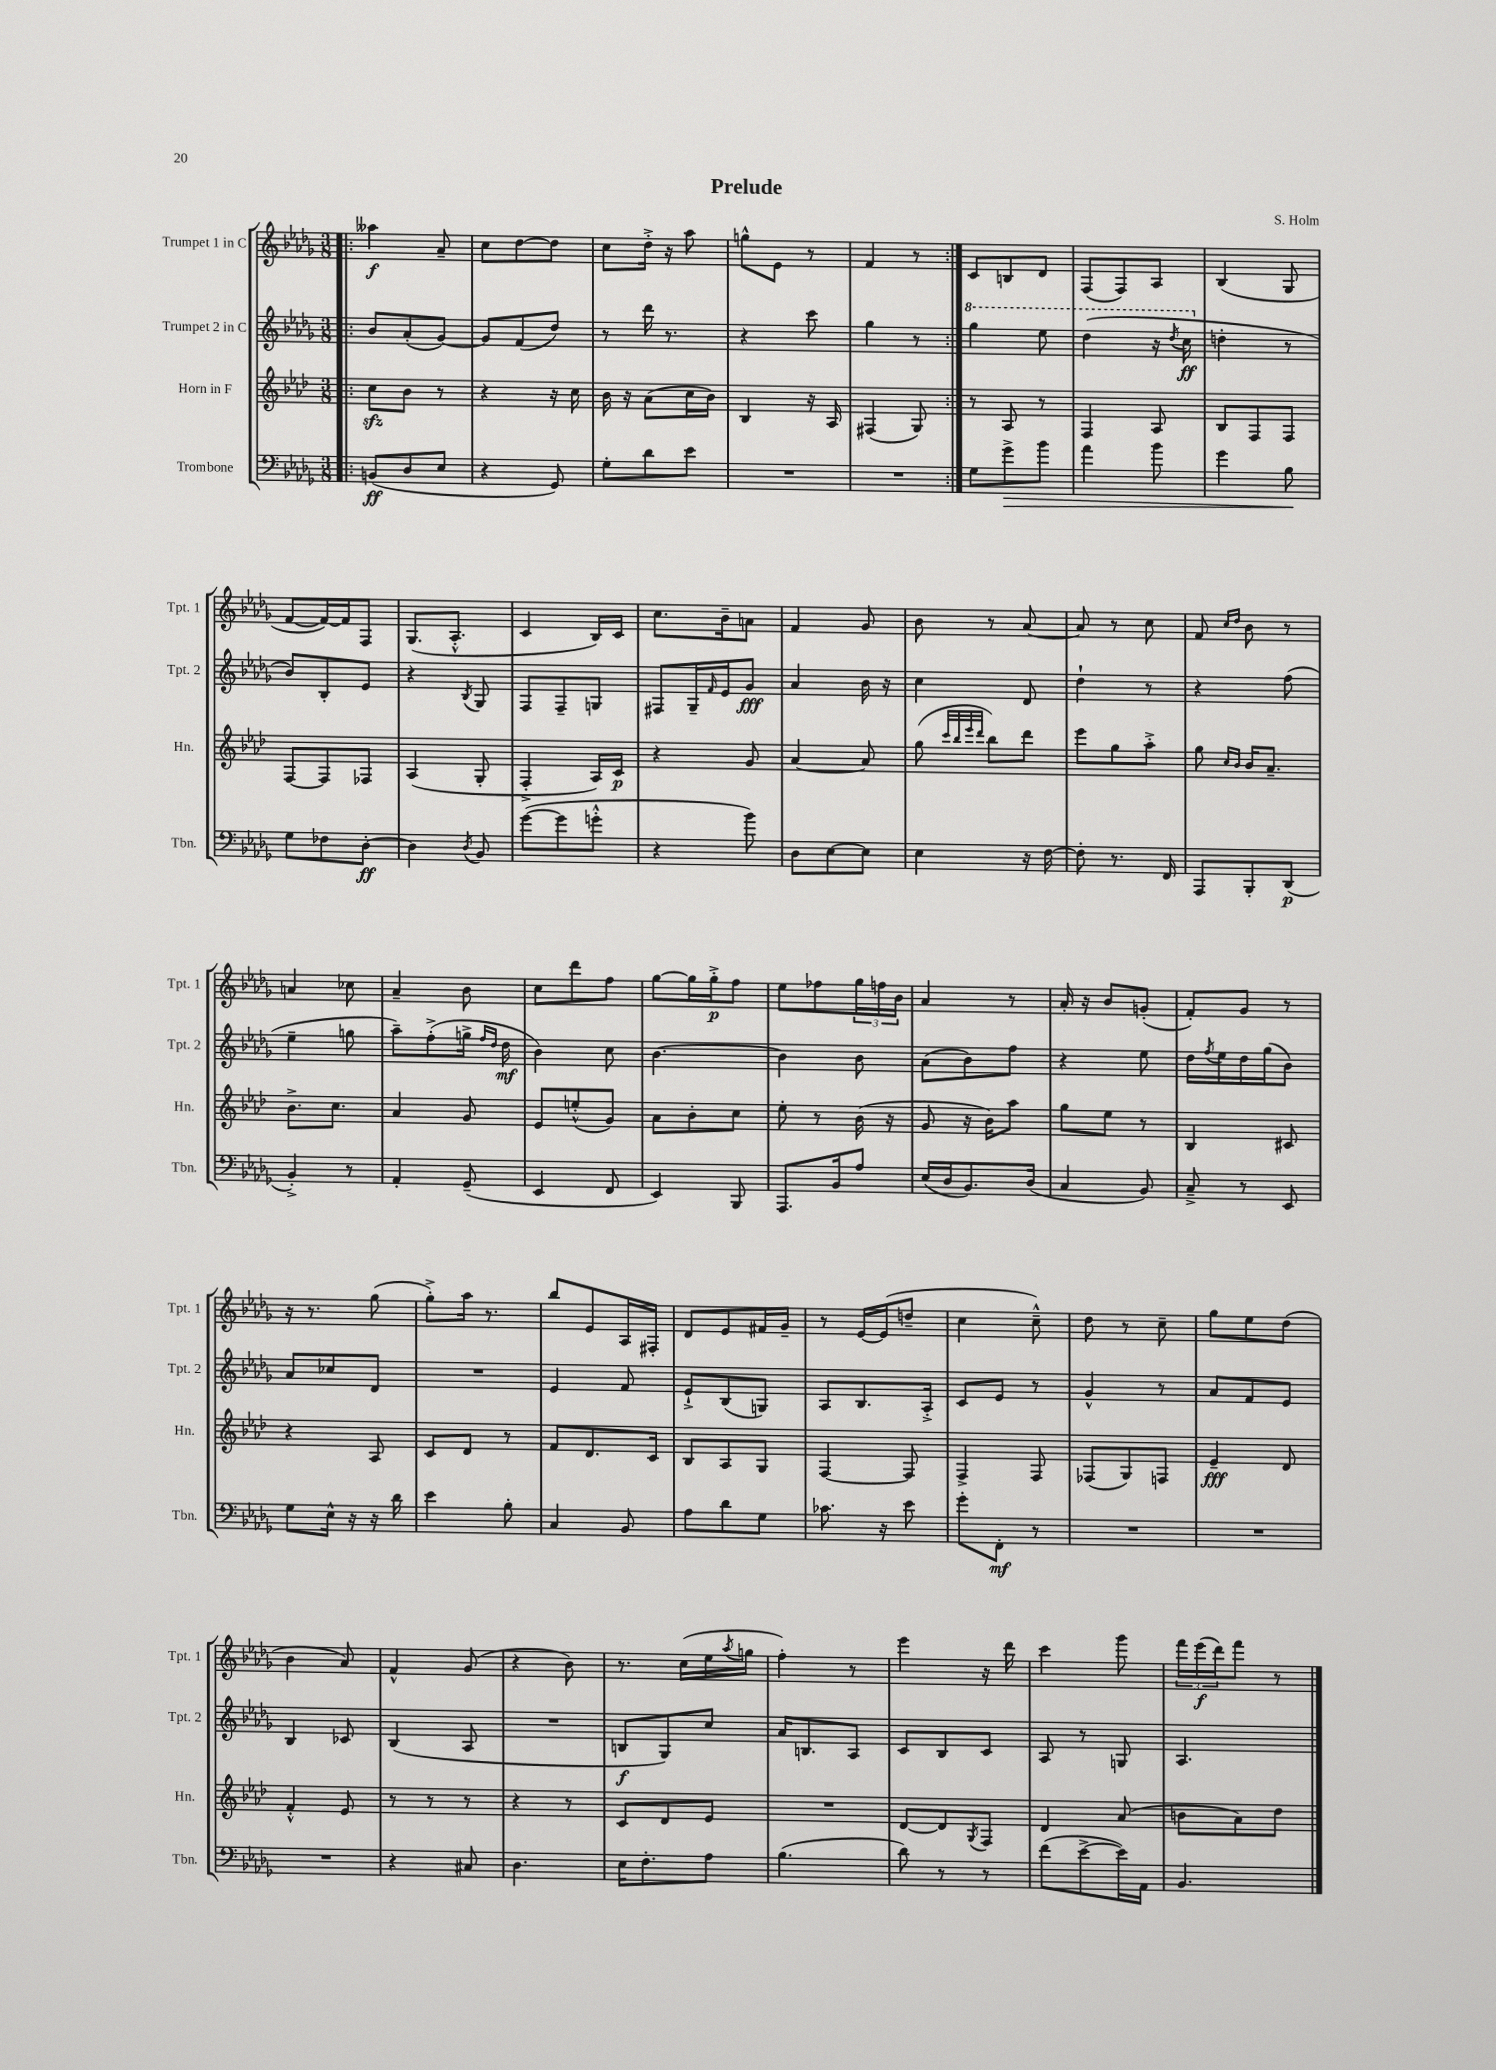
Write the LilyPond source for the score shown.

\header { title = "Prelude" composer = "S. Holm" }
<<
\new StaffGroup <<
\new Staff = "s0" \with { instrumentName = "Trumpet 1 in C" shortInstrumentName = "Tpt. 1" } {
    \clef treble \key des \major \numericTimeSignature \time 3/8
    \repeat volta 2 { \bar ".|:" aeses''4\f aes'8-- |
    c''8 des''8~ des''8 |
    c''8 des''16-.-> r16 aes''8 |
    g''8-^ ees'8 r8 |
    f'4 r8 | }
    c'8 b8 des'8 |
    f8( f8) aes8 |
    bes4( ges8 |
    f'8~ f'16~) f'16 f8 |
    ges8.( aes8.-.-^ |
    c'4 bes16) c'16 |
    c''8. bes'16-- a'8 |
    f'4 ges'8 |
    bes'8 r8 aes'8~ |
    aes'8 r8 c''8 |
    f'8 \grace { c''16 des''16 } bes'8 r8 |
    a'4 ces''8 |
    aes'4-- bes'8 |
    c''8 des'''8 f''8 |
    ges''8~ ges''16 ges''16-.->\p f''8 |
    ees''8 fes''8 \tuplet 3/2 { ges''16 f''16 bes'16 } |
    aes'4 r8 |
    aes'16-. r16 bes'8 g'8-.( |
    f'8-.) ges'8 r8 |
    r16 r8. ges''8( |
    ges''8-.->) aes''16 r8. |
    bes''8 ees'8 aes16 fis16-. |
    des'8 ees'8 fis'16 ges'16-- |
    r8 ees'16~ ees'16( d''8-- |
    c''4 c''8---^) |
    des''8 r8 c''8-- |
    ges''8 ees''8 des''8( |
    bes'4 aes'8) |
    f'4-^ ges'8( |
    r4 bes'8) |
    r8. c''16( ees''16 \acciaccatura { aes''8 } g''16 |
    f''4-.) r8 |
    ees'''4 r16 des'''16 |
    c'''4 ges'''8 |
    \tuplet 3/2 { f'''16 ees'''16\f( des'''16) } f'''8 r8 \bar "|." |
}
\new Staff = "s1" \with { instrumentName = "Trumpet 2 in C" shortInstrumentName = "Tpt. 2" } {
    \clef treble \key des \major \numericTimeSignature \time 3/8
    \repeat volta 2 { \bar ".|:" bes'8 aes'8-.( ges'8~) |
    ges'8 f'8( des''8) |
    r8 des'''16 r8. |
    r4 c'''8 |
    ges''4 r8 | }
    \ottava #1 ges'''4 ees'''8 |
    des'''4( r16 \acciaccatura { des'''8 } c'''16\ff \ottava #0 |
    d''4-. r8 |
    bes'8) bes8-. ees'8 |
    r4 \acciaccatura { bes8 } ges8 |
    f8 f8-- g8 |
    fis8 ges16-- \grace { f'16 } ees'16 ges'8\fff |
    aes'4 bes'16 r16 |
    c''4 des'8 |
    des''4-! r8 |
    r4 f''8( |
    ees''4-- g''8 |
    aes''8--) f''8-.->( g''16-> \grace { f''16 des''16 } des''16\mf |
    bes'4) c''8 |
    bes'4.~ |
    bes'4 bes'8 |
    aes'8( bes'8) f''8 |
    r4 ees''8 |
    des''16 \acciaccatura { f''8 } ees''16 des''16 ges''16( bes'8) |
    aes'8 ces''8 des'8 |
    R4. |
    ees'4 f'8 |
    ees'8-!-> bes8( g8) |
    aes8 bes8. aes16-.-> |
    c'8 ees'8 r8 |
    ges'4-^ r8 |
    aes'8 f'8 ees'8 |
    bes4 ces'8 |
    bes4( aes8 |
    R4. |
    b8\f ges8) c''8 |
    aes'16 b8. aes8 |
    c'8 bes8 c'8 |
    aes8 r8 g8 |
    aes4. \bar "|." |
}
\new Staff = "s2" \with { instrumentName = "Horn in F" shortInstrumentName = "Hn." } {
    \clef treble \key aes \major \numericTimeSignature \time 3/8
    \repeat volta 2 { \bar ".|:" c''8\sfz bes'8 r8 |
    r4 r16 c''16 |
    bes'16 r16 aes'8( c''16 bes'16) |
    bes4 r16 aes16 |
    fis4( g8) | }
    r8 aes8 r8 |
    f4 aes8 |
    bes8 f8 f8 |
    f8~ f8 fes8 |
    aes4( g8-. |
    f4-.-> aes16) c'16\p |
    r4 g'8 |
    aes'4~ aes'8 |
    g''8( \grace { c'''32 bes''32 ees'''32 des'''32 } bes''8) des'''8 |
    ees'''8 g''8 aes''8-.-> |
    g''8 \grace { c''16 bes'16 } bes'16 aes'8.-- |
    bes'8.-> c''8. |
    aes'4 g'8 |
    ees'8 e''8-.-^( g'8) |
    aes'8 bes'8-. c''8 |
    ees''8-. r8 bes'16( r16 |
    g'8 r16 bes'16) aes''8 |
    g''8 ees''8 r8 |
    bes4 cis'8 |
    r4 aes8 |
    c'8 des'8 r8 |
    f'8 des'8. c'16 |
    bes8 aes8 g8 |
    f4~ f8 |
    f4-> f8 |
    fes8( g8) f8 |
    ees'4--\fff des'8 |
    f'4-.-^ ees'8 |
    r8 r8 r8 |
    r4 r8 |
    c'8 des'8 ees'8 |
    R4. |
    des'8~ des'8 \acciaccatura { g8 } f8 |
    des'4 aes'8( |
    b'8 aes'8) des''8 \bar "|." |
}
\new Staff = "s3" \with { instrumentName = "Trombone" shortInstrumentName = "Tbn." } {
    \clef bass \key des \major \numericTimeSignature \time 3/8
    \repeat volta 2 { \bar ".|:" b,8\ff( des8 ees8 |
    r4 ges,8) |
    ges8-. des'8 ees'8 |
    R4. |
    R4. | }
    ges8 ges'8->\> bes'8 |
    aes'4 bes'8 |
    ges'4 bes8\! |
    ges8 fes8 des8~-.\ff |
    des4 \acciaccatura { des8 } bes,8 |
    ges'8~( ges'8 g'8-.-^ |
    r4 bes'8) |
    des8 ees8~ ees8 |
    ees4 r16 f16~ |
    f8-. r8. f,16 |
    aes,,8 bes,,8-. des,8\p( |
    bes,4-.->) r8 |
    aes,4-. ges,8--( |
    ees,4 f,8 |
    ees,4) bes,,8 |
    aes,,8. bes,16 aes8 |
    ees16( des16 bes,8.) des16( |
    c4 bes,8) |
    c8---> r8 ees,8 |
    ges8 ees16-^ r16 r16 des'16 |
    ees'4 bes8-. |
    c4 bes,8 |
    aes8 des'8 ges8 |
    ces'8. r16 ees'8 |
    ges'8-. f,8-.\mf r8 |
    R4. |
    R4. |
    R4. |
    r4 cis8 |
    des4. |
    ees16 f8.-. aes8 |
    bes4.( |
    des'8) r8 r8 |
    f'8( ees'8~-> ees'16) aes,16 |
    bes,4. \bar "|." |
}
>>
>>
\layout { \context { \Score \remove "Bar_number_engraver" } }
